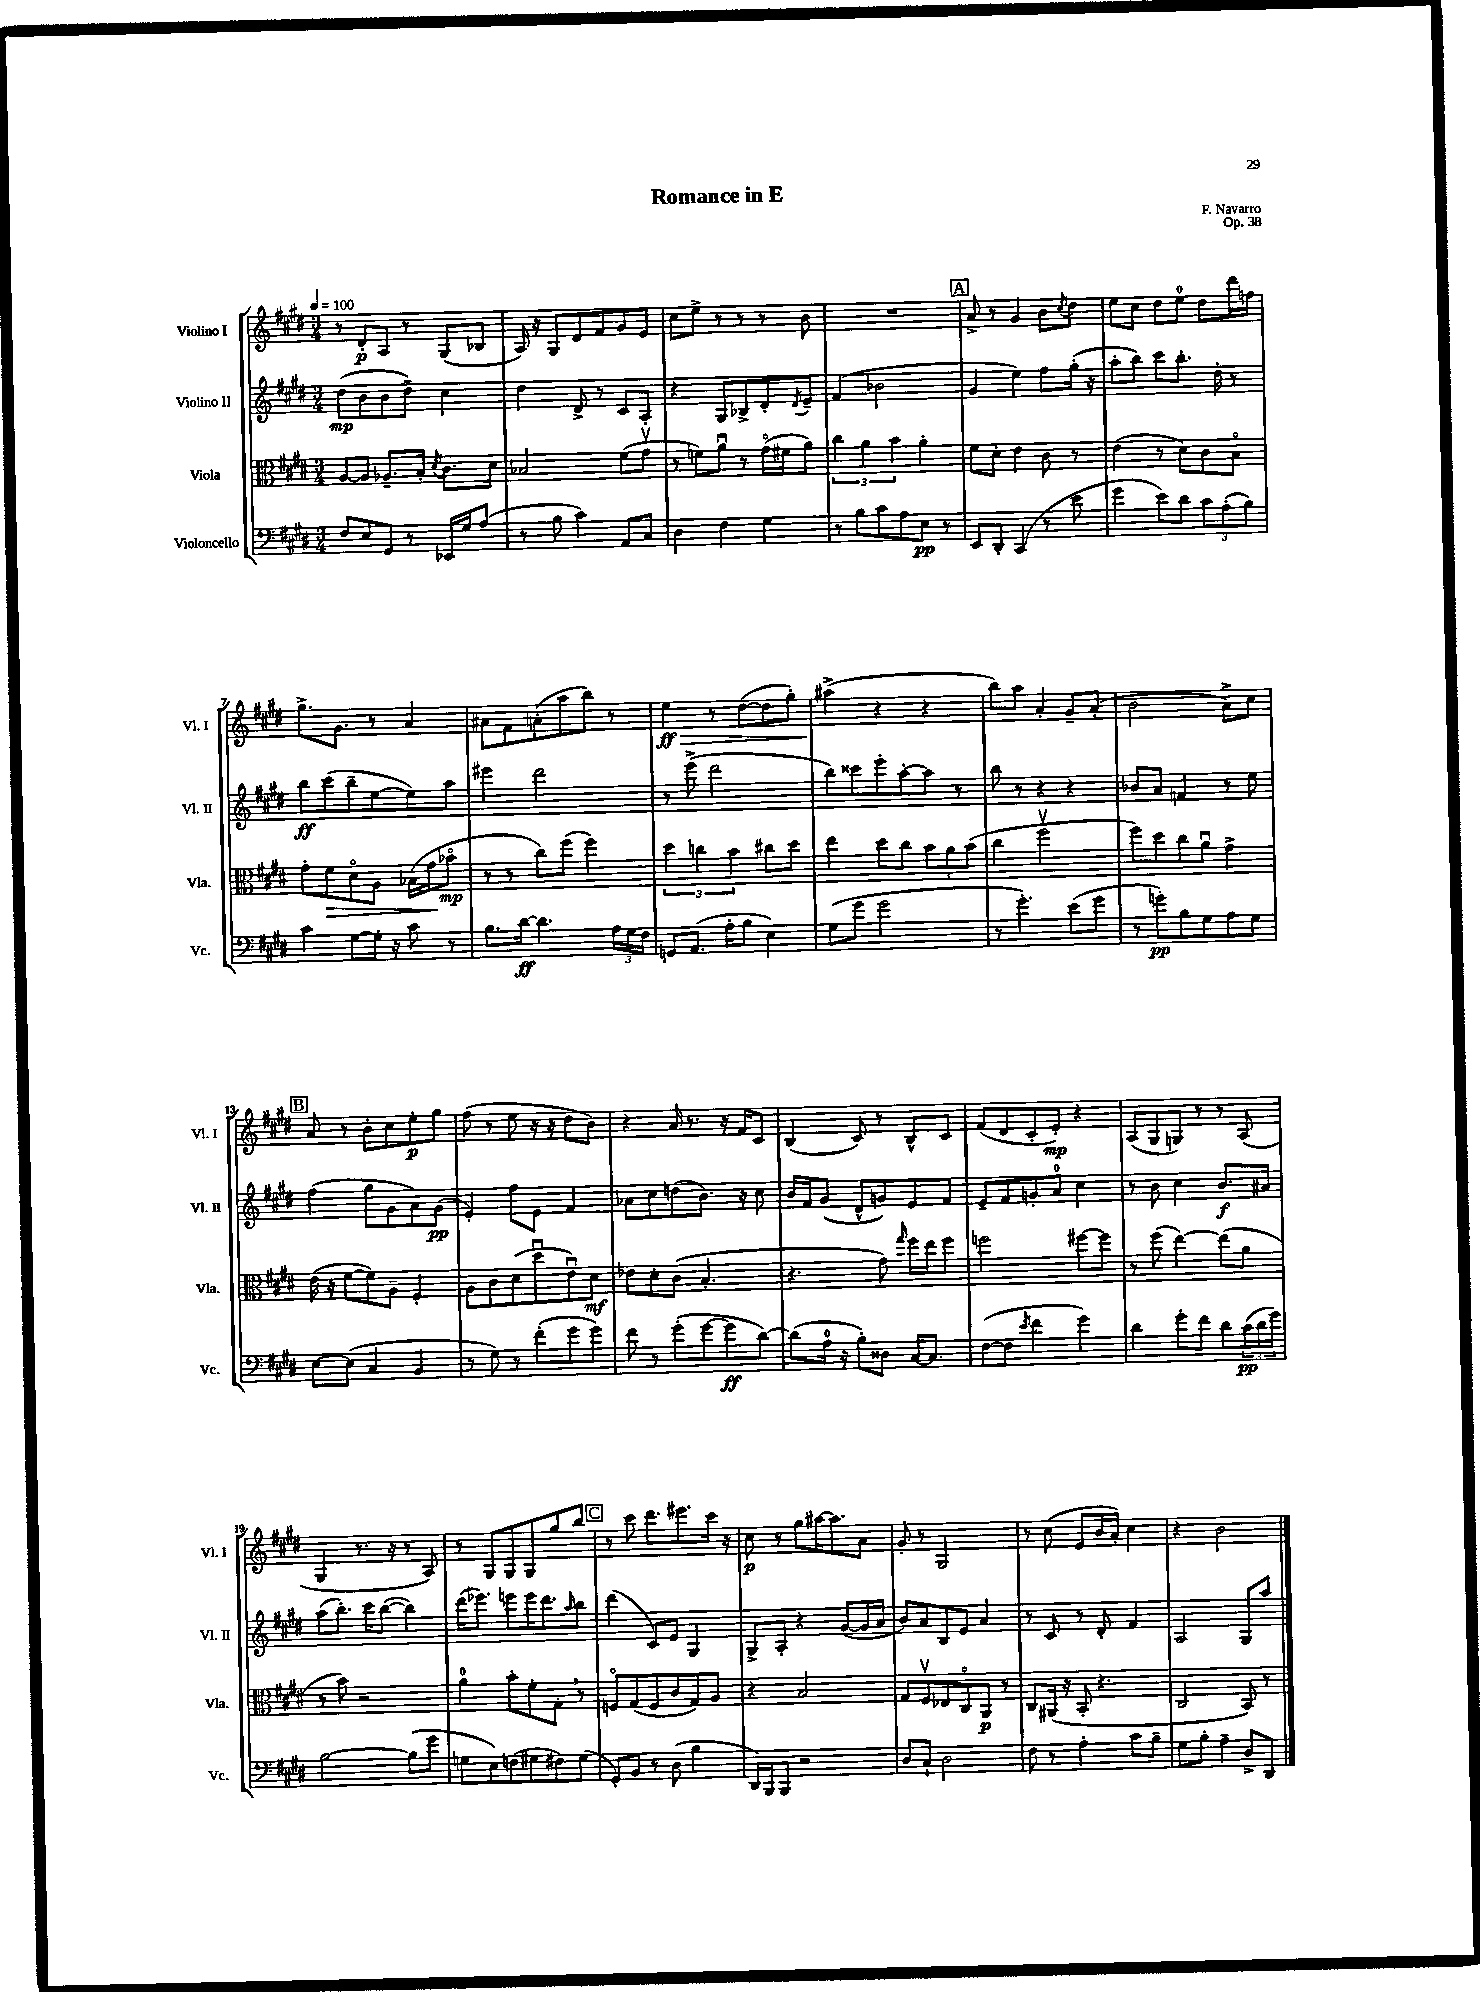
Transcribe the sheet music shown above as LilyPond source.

\header { title = "Romance in E" composer = "F. Navarro" opus = "Op. 38" }
<<
\new StaffGroup <<
\new Staff = "s0" \with { instrumentName = "Violino I" shortInstrumentName = "Vl. I" } {
    \clef treble \key e \major \numericTimeSignature \time 3/4 \tempo 4 = 100
    r8 dis'8-.\p a8 r8 gis8( bes8 |
    a16) r16 gis8 dis'8 fis'8 gis'8 e'8 |
    cis''8 e''8-> r8 r8 r8 b'8 |
    R2. |
    \mark \markup { \box "A" } a'8-> r8 gis'4 b'8 \acciaccatura { cis''8 } dis''8 |
    e''8 cis''8 dis''8 e''8-0 dis''8 dis'''16 f''16 |
    gis''8.-> gis'8. r8 a'4 |
    ais'8 fis'8 a'8-.( a''8 b''8) r8 |
    e''4\ff\> r8 dis''8~( dis''8 gis''8-.) |
    ais''4->\!( r4 r4 |
    b''8) a''8 a'4-. gis'8-- a'8-.( |
    b'2 a'8->) cis''8 |
    \mark \markup { \box "B" } a'8 r8 b'8-. cis''8 e''8-.\p gis''8 |
    fis''8( r8 e''8 r16 r16 dis''8 b'8) |
    r4 a'16 r8. r16 fis'16 cis'8 |
    b4( cis'8) r8 b8-^ cis'8 |
    fis'8( dis'8 cis'8-. e'8-.\mp) r4 |
    a8( gis8 g8) r8 r8 a8( |
    gis4 r8. r16 r8 a8) |
    r8 gis8 gis8 gis8 gis''8 b''8 |
    \mark \markup { \box "C" } r8 cis'''8 dis'''8. eis'''8. cis'''16 r16 |
    cis''8\p r8 gis''8 ais''16~ ais''8. a'8 |
    gis'8-. r8 gis2 |
    r8 cis''8( e'8 b'16 a'16-.) cis''4 |
    r4 b'2 \bar "|." |
}
\new Staff = "s1" \with { instrumentName = "Violino II" shortInstrumentName = "Vl. II" } {
    \clef treble \key e \major \numericTimeSignature \time 3/4
    dis''8\mp( b'8 b'8 dis''8--) cis''4 |
    dis''4 dis'8-> r8 cis'8 a8-. |
    r4 gis8 bes8-> dis'8-. \acciaccatura { dis'8 } e'8-- |
    fis'4( bes'2 |
    \mark \markup { \box "A" } gis'4 e''4) fis''8 gis''16-.( r16 |
    a''8-. b''8) cis'''8 b''8.-. dis''16-. r8 |
    b''8\ff cis'''8( b''8-- e''8~ e''8) a''8 |
    eis'''4 dis'''2 |
    r8 e'''8->( dis'''2 |
    b''8) cisis'''8 e'''8-. a''8~-. a''8 r8 |
    b''8 r8 r4 r4 |
    bes'8 a'8 f'4 r8 e''8 |
    \mark \markup { \box "B" } fis''4( gis''8 gis'8 a'8) gis'8\pp( |
    e'4-.) fis''8 e'8 fis'4 |
    aes'8 cis''8 d''8( b'8.) r16 cis''8 |
    b'16 fis'16 gis'8( dis'8-^ g'8) e'8 fis'8 |
    e'8-- fis'8 g'8-. a'8-0 cis''4 |
    r8 b'8 cis''4 b'8.\f ais'16 |
    a''8( b''8.-.) cis'''16 b''8~( b''4) |
    dis'''16( ees'''8.) e'''8 e'''16 dis'''8. \grace { a''16 } b''8 |
    \mark \markup { \box "C" } dis'''4( cis'8) e'8 gis4 |
    gis8-> a8-. r4 gis'8~( gis'16 a'16 |
    b'8) a'8 b8 e'8 a'4 |
    r8 cis'8 r8 dis'8-. fis'4 |
    a2 gis8 a''8 \bar "|." |
}
\new Staff = "s2" \with { instrumentName = "Viola" shortInstrumentName = "Vla." } {
    \clef alto \key e \major \numericTimeSignature \time 3/4
    a8~ a8 aes8.-- b16-. \acciaccatura { dis'8 } cis'8. dis'16 |
    bes2 fis'8( gis'8\upbow |
    r8 f'8) a'8\downbow r8 gis'16\flageolet( fis'16 a'8) |
    \tuplet 3/2 { cis''4 a'4 b'4 } a'4-. |
    \mark \markup { \box "A" } fis'8 dis'8-. e'4 cis'8 r8 |
    e'4( r8 dis'8) cis'8 b8\flageolet |
    gis'8-. fis'8\> dis'8\flageolet a8 bes16( gis'16\! bes'8\flageolet\mp |
    r8 r8 cis''8) fis''8( fis''4) |
    \tuplet 3/2 { dis''4 c''4 b'4 } cis''8 dis''8 |
    e''4 dis''8 cis''8 \tuplet 3/2 { b'8 a'8 b'8( } |
    cis''4 fis''2\upbow |
    fis''8) dis''8 cis''8 a'8\downbow gis'4-> |
    \mark \markup { \box "B" } e'16( r16 fis'8~ fis'8) a8-- fis4-. |
    a8 cis'8 dis'8( dis''8\downbow e'8\downbow) dis'8\mf |
    ees'8 dis'8-. cis'8( b4.-. |
    r4. gis'8) \grace { gis''16 } fis''16 e''16 fis''8 |
    f''2 fis''8~ fis''8 |
    r8 fis''8( e''4~) e''8( a'8 |
    r8 b'8) r2 |
    a'4-0 b'8-. fis'8-. gis8-. \breathe r8 |
    \mark \markup { \box "C" } f8\flageolet gis8( f8 cis'8 gis8) a8 |
    r4 b2 |
    gis8 fis8\upbow ees8 cis8\flageolet a,8\p r8 |
    cis8 ais,16( r16 b,8-. r4. |
    cis2 b,8) r8 \bar "|." |
}
\new Staff = "s3" \with { instrumentName = "Violoncello" shortInstrumentName = "Vc." } {
    \clef bass \key e \major \numericTimeSignature \time 3/4
    fis8 e8 gis,8 r8 ees,16 gis16 a8( |
    r8 b8 cis'4) a,8 cis8 |
    dis4 fis4 gis4 |
    r8 b8 cis'8 a8 e8\pp r8 |
    \mark \markup { \box "A" } e,8 dis,8-. cis,4( r8 e'8 |
    gis'4 e'8) dis'8 \tuplet 3/2 { cis'8 a8-.( b8) } |
    cis'4 gis8~ gis16-. r16 cis'8 r8 |
    b8. dis'16~\ff dis'4. \tuplet 3/2 { a16 gis16 fis16 } |
    g,8 a,8.( a16-. b8 e4) |
    gis8( gis'8 gis'2 |
    r8 gis'4.-.) e'8( gis'8 |
    r8 g'8-.\pp) b8 gis8 a8 gis8 |
    \mark \markup { \box "B" } e8~ e8( cis4 b,4 |
    r8 gis8) r8 fis'8-.( gis'8 gis'8) |
    fis'8 r8 gis'8-.( gis'8~ gis'8\ff dis'8~) |
    dis'8( a16-0 r16 b8-.) disis8 cis16~ cis8. |
    fis8~( fis8 \acciaccatura { e'8 } fis'4 gis'4) |
    dis'4 gis'8-. fis'8 dis'8 \tuplet 3/2 { cis'16\pp( dis'16 gis'16) } |
    b2~ b8( gis'8 |
    g8 e8) f8( gis8 fis8) gis8( |
    \mark \markup { \box "C" } gis,8-.) b,8 r8 dis8( b4 |
    dis,16) b,,16 b,,8 r2 |
    dis8 cis8-! dis2 |
    fis8 r8 a4-. cis'8 b8-- |
    gis8 b8-. a4-- dis8-> dis,8 \bar "|." |
}
>>
>>
